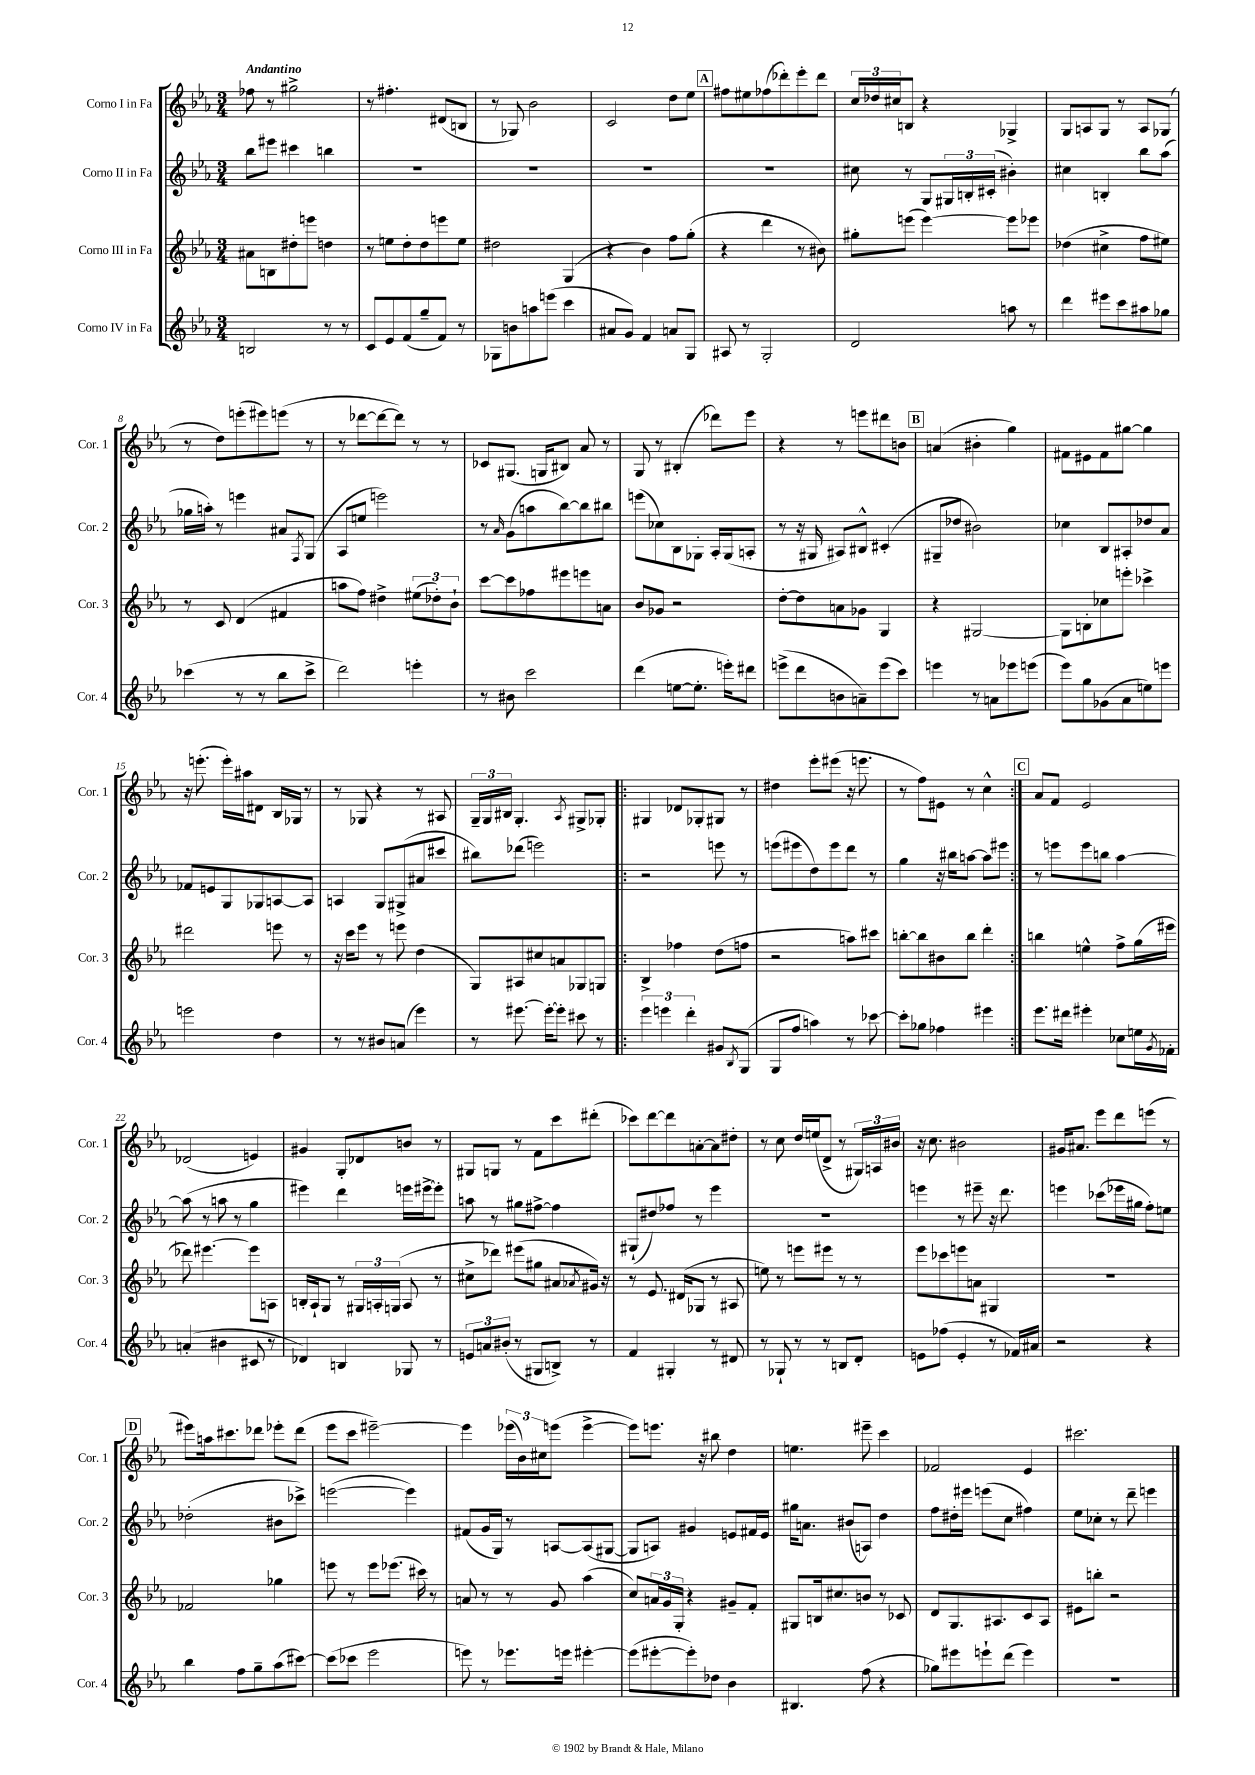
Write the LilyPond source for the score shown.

<<
\new StaffGroup <<
\new Staff = "s0" \with { instrumentName = "Corno I in Fa" shortInstrumentName = "Cor. 1" } {
    \clef treble \key ees \major \numericTimeSignature \time 3/4 \tempo "Andantino"
    fes''8 r8 gis''2-> |
    r8 fis''4.-. dis'8( b8 |
    r8 ges8) bes'2 |
    c'2 d''8 ees''8 |
    \mark \markup { \box "A" } fis''8 eis''8 fes''8( des'''8-.) ees'''8-. des'''8 |
    \tuplet 3/2 { c''16 des''16 cis''16 } b8 r4 ges4-> |
    g8 a8 g8 r8 a8 ges8( |
    r8 d''8) e'''8-.( eis'''8) e'''8( r8 |
    r8 des'''8~ des'''8~ des'''8) r8 r8 |
    ces'8 gis8.( g16 bis8) aes'8 r8 |
    g8 r8 bis4-.( des'''8) ees'''8 |
    r4 r8 e'''8 dis'''8 b'8 |
    \mark \markup { \box "B" } a'4( bis'4-. g''4) |
    fis'8 eis'8 fis'8 gis''8~ gis''4 |
    r16 e'''8.-.( e'''16-.) ais''16 dis'8 bes16 ges16 r8 |
    r8 ges8 r4 r8 ais8 |
    \tuplet 3/2 { g16-- g16 bis16 } g4.-. \acciaccatura { aes8 } gis8-> ges8-. |
    \repeat volta 2 { gis4 des'8 ges8-. gis8 r8 |
    dis''4 ees'''8-. eis'''8( r16 e'''8. |
    r8 f''8) eis'8 r8 c''4-^ | }
    \mark \markup { \box "C" } aes'8 f'8 ees'2 |
    des'2( e'4) |
    gis'4 g8-. des'8 b'8 r8 |
    gis8 g8 r8 f'8 c'''8 dis'''8-.( |
    ces'''8) d'''8~ d'''8 a'8~-. a'8 dis''8-. |
    r8 c''8 d''16 e''16( d'8-> r8 \tuplet 3/2 { gis16) a16 bis'16 } |
    r16 c''8. bis'2 |
    gis'16 ais'8. ees'''8 d'''8 e'''8( r8 |
    \mark \markup { \box "D" } eis'''8) a''16 cis'''8. des'''8 ees'''8-. des'''8( |
    ees'''8 c'''8 eis'''2~--) |
    eis'''4 \tuplet 3/2 { ees'''16( bes'16) cis''16 } e'''8( e'''4~-> |
    e'''8) e'''8. r16 bis''8 d''4 |
    e''4. eis'''8-- c'''4 |
    fes'2 ees'4 |
    cis'''2. \bar "|." |
}
\new Staff = "s1" \with { instrumentName = "Corno II in Fa" shortInstrumentName = "Cor. 2" } {
    \clef treble \key ees \major \numericTimeSignature \time 3/4
    bes''8 eis'''8 cis'''4 b''4 |
    R2. |
    R2. |
    R2. |
    \mark \markup { \box "A" } R2. |
    cis''8 r8 g8 \tuplet 3/2 { gis16 b16-. cis'16-.( } bis'4-.) |
    cis''4 b4-. bes''8 aes''8( |
    ges''16 a''16-.) r8 e'''4 ais'8 \acciaccatura { f8 } g8( |
    aes8 e''8 e'''2) |
    r8 \grace { aes'16 } g'8( a''8 bes''8~) bes''8 bis''8 |
    e'''8( ces''8) bes8 ges8-. aes16-. ges16( a8-. |
    r8 r16 gis16 ais8) bis8-^ cis'4-.( |
    \mark \markup { \box "B" } gis8-- des''8 bis'2) |
    ces''4 bes8 ais8-. des''8 aes'8 |
    fes'8 e'8 g8 ges8 a8~ a8 |
    a4 g8 gis8->( ais'8 cis'''8 |
    bis''8) des'''8( e'''2) |
    \repeat volta 2 { r2 e'''8 r8 |
    e'''8( eis'''8 d''8) eis'''8 d'''8 r8 |
    g''4 r16 bis''16 a''8~ a''8 eis'''8 | }
    \mark \markup { \box "C" } r8 e'''8 e'''8 b''8 aes''4~ |
    aes''8( r8 a''8 r8 g''4 |
    eis'''4) d'''4 e'''16 eis'''16~-> eis'''8-. |
    a''8 r8 gis''8 fis''8~-> fis''4 |
    gis8-!( dis''8) fes''8 r8 ees'''4 |
    R2. |
    e'''4 r8 eis'''8-- r16 d'''8. |
    e'''4 ces'''8( ees'''16 gis''16 f''8-.) e''8 |
    \mark \markup { \box "D" } des''2-.( bis'8 ces'''8->) |
    e'''2~( e'''4) |
    fis'8( g'16 g16) r8 a8~ a8( gis8~ |
    gis8 a8) gis'4 e'8 fis'16 e'16 |
    gis''16 a'8. bis'8( a8) d''4 |
    f''8 dis''16-. eis'''16 e'''8( c''8 fis''4) |
    ees''8 ces''8-. r8 d'''8-- e'''4 \bar "|." |
}
\new Staff = "s2" \with { instrumentName = "Corno III in Fa" shortInstrumentName = "Cor. 3" } {
    \clef treble \key ees \major \numericTimeSignature \time 3/4
    ais'8 b8 dis''8-. e'''8 d''4 |
    r8 e''8 d''8-. d''8 e'''8 e''8 |
    dis''2 g4( |
    r4 bes'4) f''8 g''8-.( |
    \mark \markup { \box "A" } r4 d'''4 r8 bis'8) |
    gis''8-. e'''8( e'''4~) e'''8 ees'''8 |
    des''4( cis''4-> f''8 eis''8) |
    r8 c'8 d'4( fis'4 |
    a''8 f''8) dis''4-> \tuplet 3/2 { eis''8( des''8-.) bes'8-! } |
    c'''8~ c'''8 fes''8 eis'''8 e'''8 a'8 |
    bes'8 ges'8 r2 |
    d''8~-. d''8 a'8 ges'8 g4 |
    \mark \markup { \box "B" } r4 gis2~ |
    gis8 b8-. ces''8 e'''8-. ces'''4-> |
    dis'''2 e'''8 r8 |
    r16 c'''16 ees'''8 r8 e'''8 d''4( |
    g8) ais8 cis''8 a'8 ges8 g8 |
    \repeat volta 2 { bes4-> fes''4 d''8( f''8 |
    r2 a''8) cis'''8 |
    b''8~-. b''8 bis'8 b''8 d'''4-. | }
    \mark \markup { \box "C" } b''4 e''4-^ f''8-> g''16( eis'''16 |
    des'''8) eis'''4.~ eis'''8 a8 |
    b16-. aes16-! g8 r8 \tuplet 3/2 { gis16 a16-. g16( } a8 r8 |
    cis''8-> des'''8) eis'''8( gis''8 ais'8 \acciaccatura { aes'8 } gis'16) r16 |
    r8 ees'8. dis'16( ges8 r8 ais8 |
    e''8) r8 e'''8 eis'''8 r8 r8 |
    ees'''8 ces'''8 e'''8 a'8 gis4 |
    R2. |
    \mark \markup { \box "D" } fes'2 ges''4 |
    e'''8 r8 e'''8 ees'''8.( cis'''16) r8 |
    a'8 r8 r8 g'8 aes''4( |
    c''8) \tuplet 3/2 { a'16 g'16 g16-. } r4 gis'8-- f'8-. |
    gis8 b16 cis''8. b'8 r8 ces'8 |
    d'8 g8. ais8. c'8 ais8 |
    eis'8 b''8-. r2 \bar "|." |
}
\new Staff = "s3" \with { instrumentName = "Corno IV in Fa" shortInstrumentName = "Cor. 4" } {
    \clef treble \key ees \major \numericTimeSignature \time 3/4
    b2 r8 r8 |
    c'8 ees'8 f'8( g''8-- f'8) r8 |
    ges8 b'8 a''8 e'''8( c'''4 |
    ais'8 g'8) f'4 a'8 g8 |
    \mark \markup { \box "A" } ais8 r8 g2-. |
    d'2 a''8 r8 |
    d'''4 eis'''8 c'''8 ais''8 ges''8 |
    ces'''4( r8 r8 bes''8 ces'''8-> |
    d'''2) e'''4-. |
    r8 bis'8 c'''2 |
    d'''4( e''8~ e''8.-. e'''16-.) dis'''8 |
    e'''8->( d'''8 b'8 a'8--) e'''8( c'''8) |
    \mark \markup { \box "B" } e'''4 r8 a'8 ees'''8 e'''8( |
    ees'''8) g''8 ges'8( aes'8 e''8) e'''8 |
    e'''2 d''4 |
    r8 r8 bis'8 a'8( ees'''4) |
    r8 eis'''8.~ eis'''16~-. eis'''8-. cis'''8 r8 |
    \repeat volta 2 { \tuplet 3/2 { ees'''4 e'''4 d'''4-. } gis'8 \acciaccatura { bes8 } g8( |
    g8 f''8 a''4) r8 ces'''8~ |
    ces'''8-. ges''8 fes''4 eis'''4 | }
    \mark \markup { \box "C" } ees'''8. dis'''16 eis'''4-. ces''8 e''16 \acciaccatura { g'8 } fes'16-. |
    a'4-.( bis'4 cis'8 r8 |
    des'4) b4 ges8 r8 |
    \tuplet 3/2 { e'8 a'8 bis'8-.( } r8 gis8 b8->) r8 |
    f'4 gis4-. r8 dis'8 |
    r8 ges8-! r8 r8 b8 d'8-. |
    e'8 fes''8( e'4-. r8 fes'16) ais'16 |
    r2 r4 |
    \mark \markup { \box "D" } bes''4 f''8 g''8-- aes''8( cis'''8~) |
    cis'''8( ces'''8 ees'''2 |
    e'''8) r8 ees'''8. e'''16 eis'''4~-. |
    eis'''8( eis'''8~-. eis'''8-.) des''8 bes'4 |
    bis4. f''8( r4 |
    ges''8) eis'''8 e'''8-! d'''8( e'''4) |
    R2. \bar "|." |
}
>>
>>
